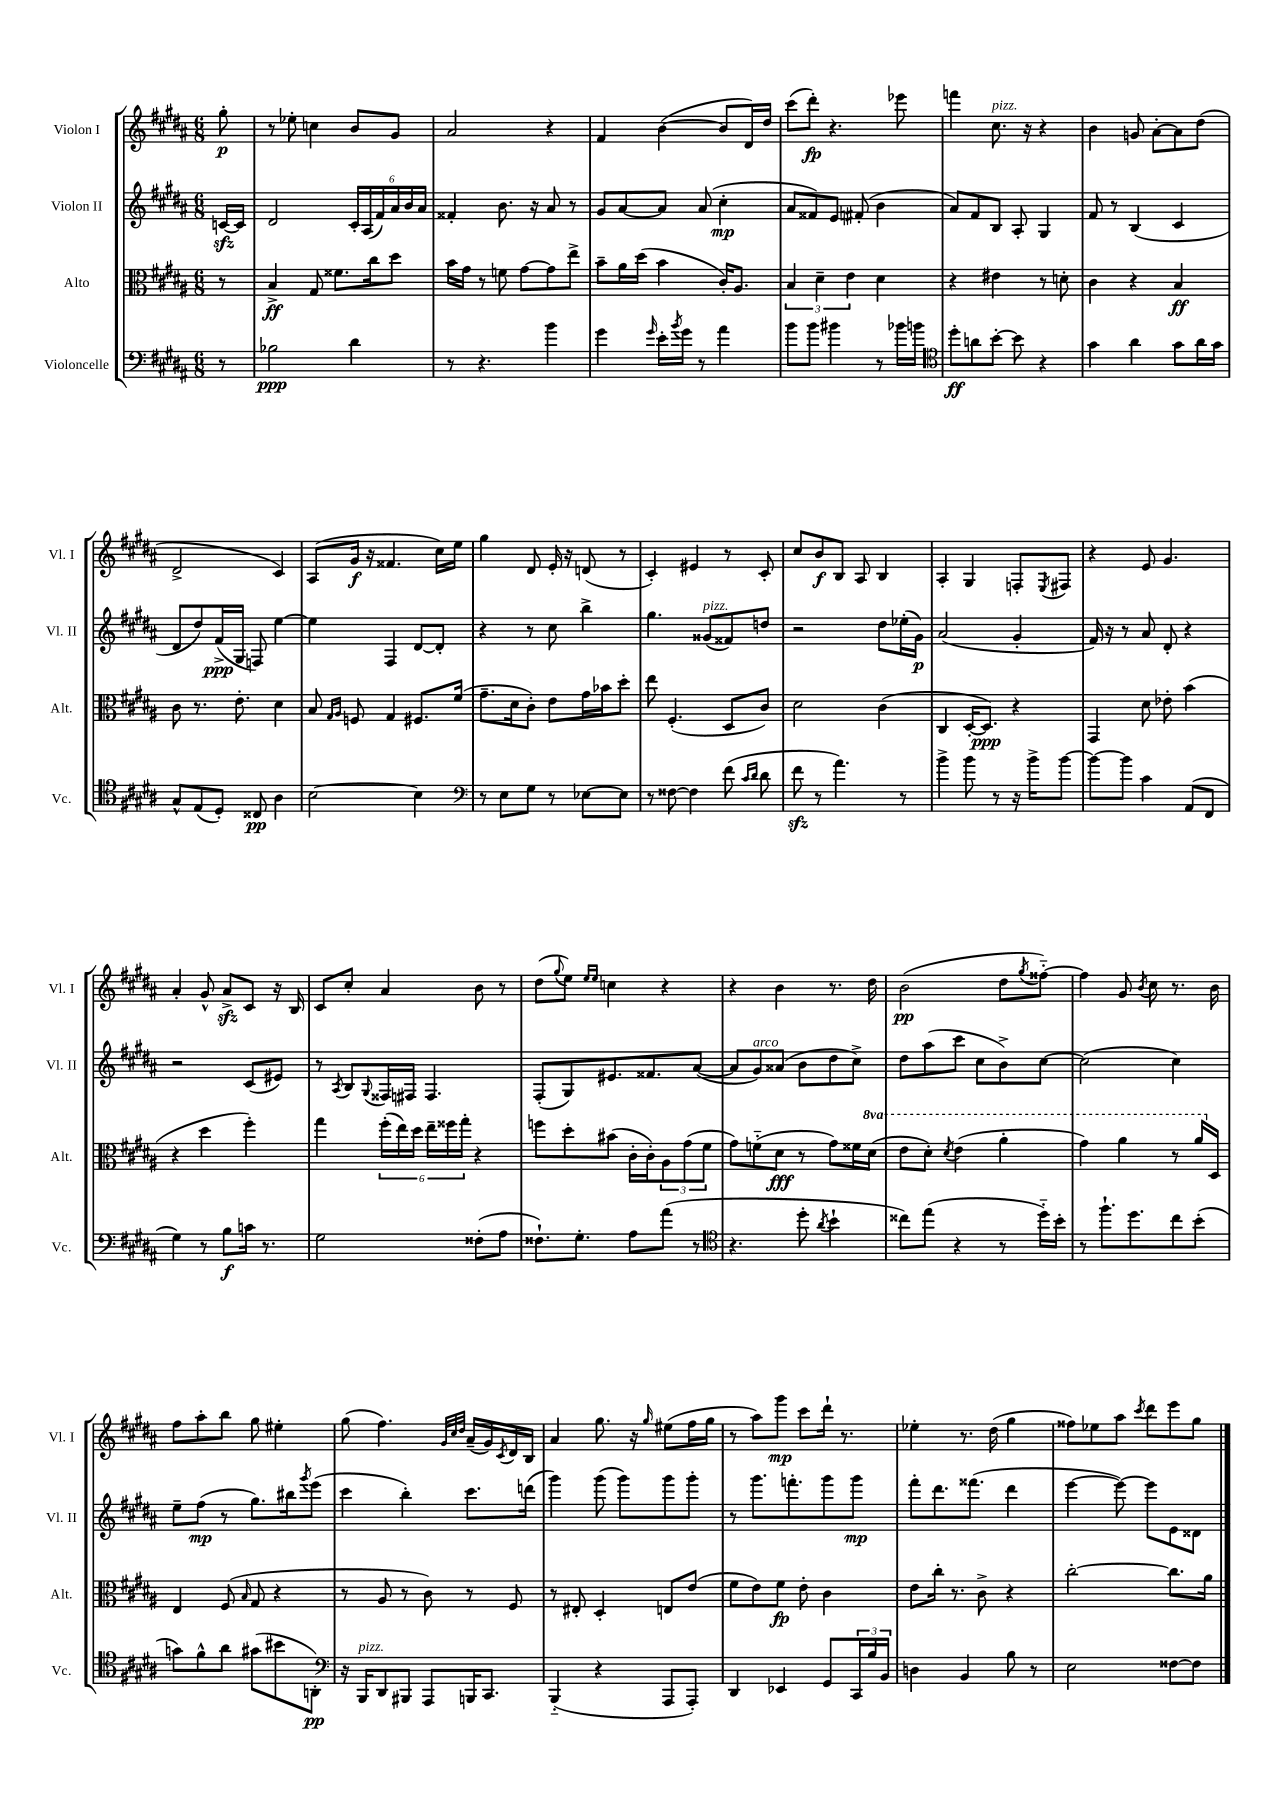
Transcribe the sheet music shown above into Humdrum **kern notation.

**kern	**kern	**kern	**kern
*staff4	*staff3	*staff2	*staff1
*clefF4	*clefC3	*clefG2	*clefG2
*k[f#c#g#d#a#]	*k[f#c#g#d#a#]	*k[f#c#g#d#a#]	*k[f#c#g#d#a#]
*M6/8	*M6/8	*M6/8	*M6/8
8r	8r	[16c	8gg#'
.	.	16c]	.
=	=	=	=
2B-	4B^	2d#	8r
.	.	.	8ee-'
.	8G#	.	4cc
.	8.f##	.	.
4d#	.	24c#'	8b
.	.	(24A#	.
.	16cc#	.	.
.	.	24f#)	.
.	8dd#	24a#	8g#
.	.	24b	.
.	.	24a#	.
=	=	=	=
8r	16b	4f##'	2a#
.	16g#	.	.
4.r	8r	.	.
.	8f	8.b	.
.	[8g#	.	.
.	.	16r	.
4b	8g#]	8a#	4r
.	8ee^	8r	.
=	=	=	=
4g#	8b~	8g#	4f#
.	16a#	[8a#	.
.	(16dd#	.	.
16qqg#	.	.	.
16e'	4b	8a#]	([4b
8qb	.	.	.
16g#	.	.	.
8r	.	(8a#	.
4a#	16c#')	4cc#'	8b]
.	8.A#	.	.
.	.	.	16d#)
.	.	.	16dd#
=	=	=	=
8b	6B	8a#	(8ccc#
8b	.	8f##)	8ddd#')
.	6d#~	.	.
4b#	.	8e	4.r
.	6e	.	.
.	.	(8f#'	.
8r	4d#	4b	.
16b-	.	.	8eee-
16b	.	.	.
=	=	=	=
*clefC4	*	*	*
8dd#'	4r	8a#)	4fff
8a	.	8f#	.
[8b'	4e#	8B	8.cc#
8b]	.	8A#'	.
.	.	.	16r
4r	8r	4G#	4r
.	8d'	.	.
=	=	=	=
4g#	4c#	8f#	4b
.	.	8r	.
4a#	4r	(4B	8g
.	.	.	[8a#'
8g#	4B	4c#	8a#]
16a#	.	.	(8dd#
16g#	.	.	.
=	=	=	=
8G#^^	8c#	8d#	2d#^
(8E	8.r	8dd#)	.
8D#')	.	(16f#^	.
.	8.e'	16G#	.
8C##	.	8F)	.
4A#	4d#	[4ee	4c#)
=	=	=	=
[2B	8B	4ee]	(8A#
.	16qqG#	.	.
.	16qqA#	.	.
.	8F	.	16g#
.	.	.	16r
.	4G#	4F#	4.f##
4B]	8.F#	[8d#	.
.	.	8d#']	16cc#)
.	(16f#	.	16ee
=	=	=	=
*clefF4	*	*	*
8r	8.g#~	4r	4gg#
8E	.	.	.
.	16d#	.	.
8G#	8c#')	8r	8d#
8r	8e	8cc#	16e'
.	.	.	16r
[8E-	16g#	4bb^	(8d
.	16b-	.	.
8E-]	8dd#'	.	8r
=	=	=	=
8r	8ee	4.gg#	4c#')
[8F##	(4.F#'	.	.
4F##]	.	.	4e#
.	.	(8g##	.
(8f#	8D#	8f##)	8r
16qqc#	.	.	.
16qqd#	.	.	.
8d#	8c#)	8dd	8c#'
=	=	=	=
8f#	2d#	2r	8cc#
8r	.	.	8b
4.a#)	.	.	8B
.	.	.	8A#
.	(4c#	8dd#	4B
8r	.	(16ee-'	.
.	.	16g#)	.
=	=	=	=
4b^	4C#	(2a#	4A#'
8b	[16D#'	.	4G#
.	8.D#])	.	.
8r	.	.	.
16r	4r	4g#'	8F'
16b^	.	.	.
.	.	.	8qE
[8b	.	.	8F#
=	=	=	=
8b_	4GG#	16f#)	4r
.	.	16r	.
8b]	.	8r	.
4c#	8d#	8a#	8e
.	8e-'	8d#'	4.g#
(8AA#	(4b	4r	.
8FF#	.	.	.
=	=	=	=
4G#)	4r	2r	4a#'
8r	4dd#	.	8g#^^
8B	.	.	8a#^
16c	4ff#')	(8c#	8c#
8.r	.	.	.
.	.	8e#)	16r
.	.	.	16B
=	=	=	=
2G#	4gg#	8r	8c#
.	.	8qA#	.
.	.	8B	8cc#'
.	.	8qqG#	.
.	(24ff#'	16F##	4a#
.	24ee)	.	.
.	.	16F#	.
.	24dd#	.	.
.	24ee~	4.F#	.
.	24ff##	.	.
.	24gg#'	.	.
(8F##'	4r	.	8b
8A#	.	.	8r
=	=	=	=
8.F##`)	8ff	(8F#'	(8dd#
.	.	.	8qqgg#
.	8dd#'	8G#)	8ee)
8.G#'	.	.	.
.	.	.	16qqee
.	.	.	16qqee
.	(8b#	8.e#	4cc
8A#	16c#'	.	.
.	16c#')	8.f##	.
(8a#	12A#	.	4r
.	(12g#	.	.
8r	.	([8a#	.
.	12f#	.	.
=	=	=	=
*clefC4	*	*	*
4.r	8g#)	8a#]	4r
.	(8f'~	8g#)	.
.	8d#	(8a##	4b
8dd#'	8r	8b	.
8qa#	.	.	.
4b`	8g#)	8dd#	8.r
.	16f##	8cc#^)	.
.	(16dd#	.	16dd#
=	=	=	=
8cc##)	8ee	8dd#	(2b
(8ee	8dd#')	(8aa#	.
.	8qdd#	.	.
4r	(4ee	8ccc#	.
.	.	8cc#	.
8r	4aa#'	8b^)	8dd#
.	.	.	8qgg#
16dd#'~)	.	[8cc#	[8ff##'~)
16b'	.	.	.
=	=	=	=
8r	4gg#)	(2cc#]	4ff##]
8.ff#`	.	.	.
.	4aa#	.	8g#
8.dd#	.	.	.
.	.	.	8qb
.	.	.	8cc#
8cc#	8r	4cc#)	8.r
(8b'	16aa#	.	.
.	16D#	.	16b
=	=	=	=
8g)	4E	8ee~	8ff#
8f#^^	.	(8ff#	8aa#'
8a#	(8F#	8r	8bb
.	16qqB	.	.
(8g#	8G#	8.gg#)	8gg#
8b#	4r	.	4ee#'
.	.	16bb#	.
.	.	8qggg#	.
8AA')	.	(8eee	.
=	=	=	=
*clefF4	*	*	*
16r	8r	4ccc#	(8gg#
16BBB	.	.	.
8DD#	8A#	.	4.ff#)
8BBB#	8r	4bb')	.
8AAA#	8c#)	.	.
.	.	.	32qqg#
.	.	.	32qqcc#
.	.	.	32qqdd#
16BBB	8r	8.ccc#	(16a#~
8.CC#	.	.	16g#)
.	.	.	8qc#
.	8F#	.	16d#
.	.	(16ddd	16B
=	=	=	=
(4BBB'~	8r	4ggg#)	4a#
.	8E#'	.	.
4r	4D#'	(8ggg#	8.gg#
.	.	8ggg#)	.
.	.	.	16r
.	.	.	16qqgg#
8AAA#	8E	8ggg#	(8ee#
8AAA#')	(8e	8ggg#'	16ff#
.	.	.	16gg#
=	=	=	=
4DD#	8f#	8r	8r
.	8e)	8.ggg#	8aa#)
4EE-	8f#	.	8ggg#
.	.	8.fff'	.
.	8e'	.	8ccc#
8GG#	4c#	8ggg#	16ddd#`
.	.	.	8.r
24CC#	.	8ggg#	.
24B	.	.	.
24BB	.	.	.
=	=	=	=
4D	8e	8fff#'	4ee-'
.	16cc#'	8.ddd#	.
.	8.r	.	.
4BB	.	.	8.r
.	.	(8.fff##	.
.	8c#^	.	.
.	.	.	(16dd#
8B	4r	4ddd#	4gg#
8r	.	.	.
=	=	=	=
2E	[2cc#'	[4eee	8ff##)
.	.	.	8ee-
.	.	8eee_)	8aa#
.	.	.	8qccc#
.	.	8eee]	8ddd#
[8F##	8.cc#]	8e	8eee
8F##]	.	8d##	8gg#
.	16a#	.	.
==	==	==	==
*-	*-	*-	*-
